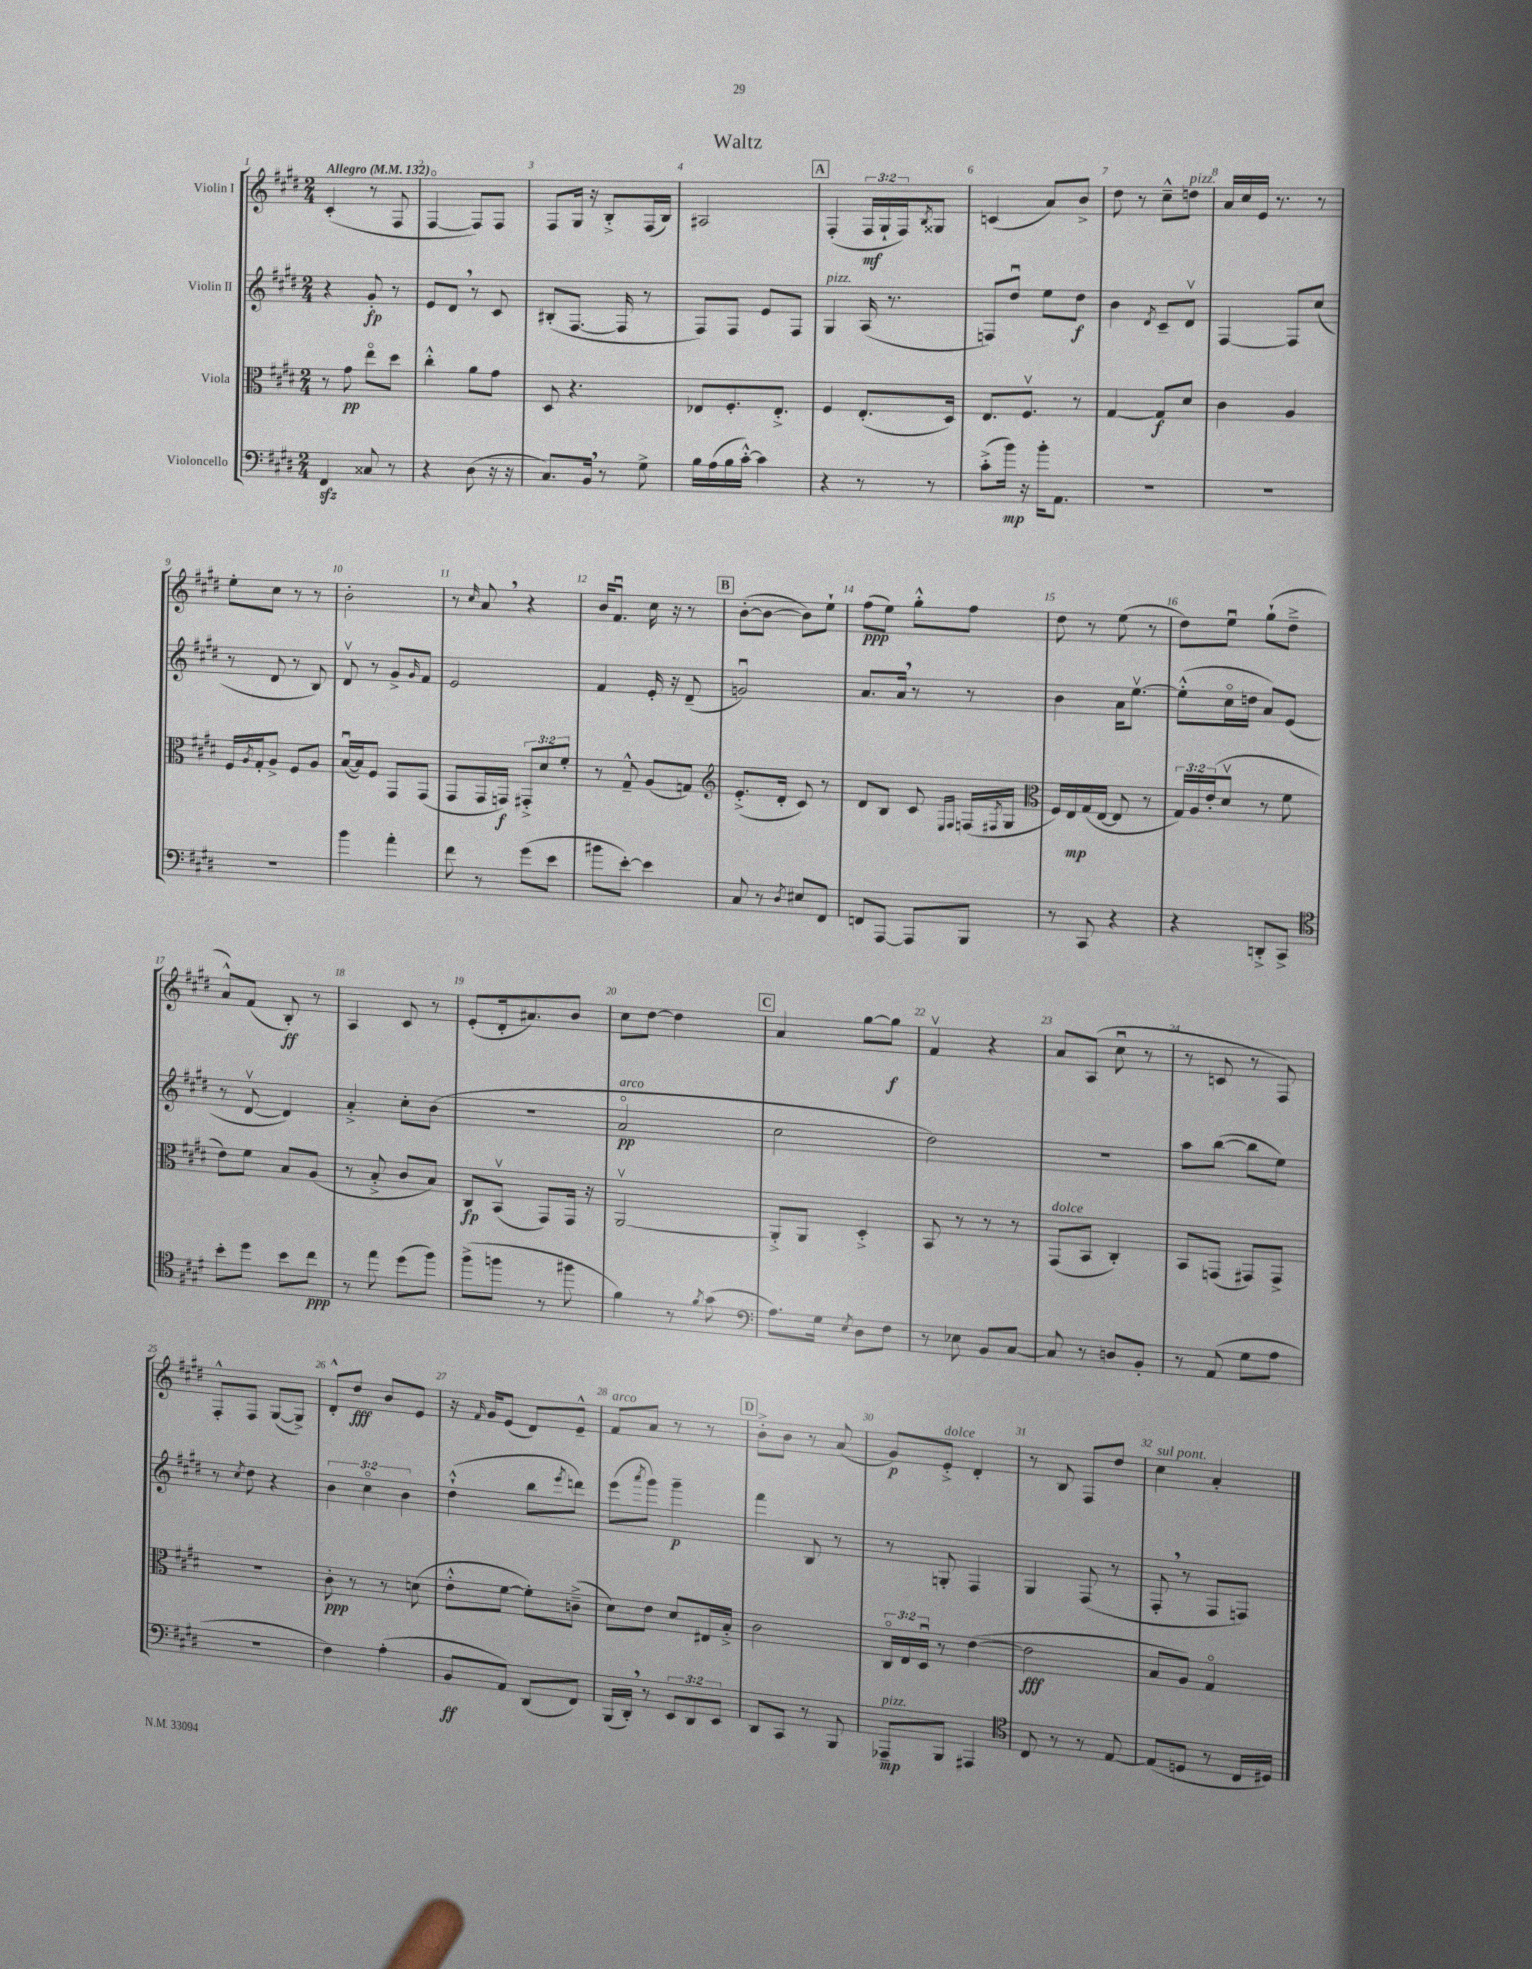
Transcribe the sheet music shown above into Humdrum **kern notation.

**kern	**kern	**kern	**kern
*staff4	*staff3	*staff2	*staff1
*clefF4	*clefC3	*clefG2	*clefG2
*k[f#c#g#d#]	*k[f#c#g#d#]	*k[f#c#g#d#]	*k[f#c#g#d#]
*M2/4	*M2/4	*M2/4	*M2/4
*MM132	*MM132	*MM132	*MM132
4FF#/	8r	4r	(4c#'/
.	8g#\	.	.
8C##/	8eeo\L	8g#'/	8r
8r	8dd#\J	8r	8F#/
=	=	=	=
4r	4cc#'^^\	8e/L	[4F#o/
.	.	8d#/J	.
(8D#\	8a\L	8r	8F#/]L)
16r	8g#\J	8c#/	8F#/J
16r	.	.	.
=	=	=	=
8.C#/L)	8D#/	(8B#'/L	8F#/L
.	4.r	[8.F#/J	16G#/Jk
16BB/Jk	.	.	16r
8r	.	.	8B'^/L
.	.	16F#/]	.
8G#^\	.	8r	(16F#/L
.	.	.	16B/JJ)
=	=	=	=
16B\LL	8E-/L	8F#/L)	2A#/
(16A\	.	.	.
16B\	8.F#'/	8F#/J	.
[16c#'^^\JJ)	.	.	.
4c#\]	.	8e/L	.
.	8.E-'^/J	.	.
.	.	8F#/J	.
=	=	=	=
4r	4F#/	4G#/	(4F#'/
8r	(8.E'/L	(16A/	24F#/LL
.	.	.	24G#`/
.	.	8.r	.
.	.	.	24F#/J)
.	.	.	8qB/
8r	.	.	8G##/J
.	16D#/Jk)	.	.
=	=	=	=
(8c#'^\L	8.E/L	8F/L)	(4c/
16b\Jk)	.	8dd#u/J	.
16r	8.F#v/J	.	.
16b'\LK	.	8ee\L	8a/L)
8.AA\J	.	.	.
.	8r	8dd#\J	8b^/J
=	=	=	=
2r	[4G#/	4b\	8dd#\
.	.	.	8r
.	.	8qd#/	.
.	8G#/]L	8c#~/L	8cc#~^^\L
.	8d#/J	8d#v/J	8dd\J
=	=	=	=
2r	4c#\	[4F#/	16a/LL
.	.	.	16cc#/
.	.	.	16e/JJ
.	.	.	8.r
.	4A/	8F#/]L	.
.	.	(8cc#/J	8r
=	=	=	=
2r	16F#/LL	8r	8ee'\L
.	8qA/	.	.
.	16G#'/J	.	.
.	8A^/J	8d#/	8cc#\J
.	8F#/L	8r	8r
.	8A/J	8B/)	8r
=	=	=	=
4b\	([16Bu/LL	8d#v/	2b'\
.	16B/]J)	.	.
.	8F#/J	8r	.
4a'\	8GG#/L	8g#^/L	.
.	.	16qqg#/	.
.	(8GG#/J	8f#/J	.
=	=	=	=
8f#\	8GG#/L	2e/	8r
.	.	.	16qqcc#/
8r	16GG#/L	.	8a/
.	16GG/JJ)	.	.
(8g#\L	12GG#'^/L	.	4r
.	12d#/	.	.
8e\J	.	.	.
.	12f#'/J	.	.
=	=	=	=
8b#\L	8r	4f#/	16b/LK
.	.	.	8.f#u/J
[8e'\J)	8G#~^^/	.	.
4e\]	(8A/L	16e'/	16cc#\
.	.	16r	16r
.	8G/J)	(8d#~/	8r
=	=	=	=
*	*clefG2	*	*
8C#/	(8.e'^/L	2gu/)	([8b'\L
8r	.	.	8b\_J
.	16d#'/Jk	.	.
8qD#/	.	.	.
8E#/L	8c#/)	.	8b\]L)
8FF#/J	8r	.	8ee`\J
=	=	=	=
8FF/L	8d#/L	8.a/L	(8ff#\L
[8AAA/J	8B/J	.	8ee\J)
.	.	16a/Jk	.
8AAA/]L	8c#/	8r	8gg#'^^\L
.	16qqE/LL	.	.
.	16qqF#/JJ	.	.
8BBB/J	(16F/LL	8r	8ff#\J
.	8qF#/	.	.
.	16G#/JJ	.	.
=	=	=	=
*	*clefC3	*	*
8r	16F#/LL)	4b\	8dd#\
.	16E/	.	.
8CC#/	(16G#/	.	8r
.	[16E/JJ	.	.
4r	8E/]	16a\LK	(8ee\
.	.	[8.eev\J	.
.	8r	.	8r
=	=	=	=
4r	24G#/LL)	(8ee'^^\]L	8dd#\L)
.	24A/	.	.
.	(24e'/J	.	.
.	8d#v/J	16cc#o\L	8eeu\J
.	.	16dd\JJ	.
8DD'^/L	8r	8a/L)	(8gg#`\L
8CC#^/J	8f#\	(8e/J	8dd#~^\J
=	=	=	=
*clefC4	*	*	*
8b'\L	8e\L)	8r	8a^^/L)
8dd#\J	8f#\J	[8d#v/	(8f#/J
8b\L	8B/L	4d#/])	8B'/)
8cc#\J	(8A/J	.	8r
=	=	=	=
8r	8r	4a'^/	4A/
8ee\	8B'^/	.	.
(8dd#\L	8c#/L	8cc#'\L	8c#/
8ff#\J)	8B/J)	(8b\J	8r
=	=	=	=
(8ff#^\L	8C#/L	2r	(8e'/L
8ff\J	(8BBv/J	.	16d#'/k
.	.	.	8.a#/)
8r	8GG#/L)	.	.
8ff#\	16GG#/Jk	.	8b/J
.	16r	.	.
=	=	=	=
4f#\)	[2AAv/	2ao/	8cc#\L
.	.	.	[8dd#\J
8r	.	.	4dd#\]
8qf#/	.	.	.
(8g#\	.	.	.
=	=	=	=
*clefF4	*	*	*
8.A\L)	8AA'^/]L	2cc#\	4a/
.	8AA/J	.	.
16G#\Jk	.	.	.
8qE/	.	.	.
8D#\L	4D#'^/	.	[8gg#\L
8F#\J	.	.	8gg#\]J
=	=	=	=
8r	8BB/	2dd#\)	4f#v/
8E-\	8r	.	.
8BB/L	8r	.	4r
[8C#/J	8r	.	.
=	=	=	=
8C#/]	(8GG#/L	2r	8a/L
8r	8BB/J	.	(8A/J
8D/L	4C#'/)	.	8cc#u\
8BB'/J	.	.	8r
=	=	=	=
8r	8BB/L	8aa\L	8r
(8AA/	(8GG/J	([8bb\J	8c/
8G#\L	8GG#/L)	8bb\]L	8r
8A\J	8GG#^/J	8ee\J)	8F#/)
=	=	=	=
2r	2r	8r	8F#'^^/L
.	.	8qcc#/	.
.	.	8dd#\	8F#/J
.	.	4r	([8G#/L
.	.	.	8G#^/]J)
=	=	=	=
4F#\)	8c#'\	6b\	8d#'^^/L
.	8r	.	8dd#/J
.	.	6cc#o\	.
(4A'\	8r	.	8b/L
.	.	6b\	.
.	(8d\	.	8e/J
=	=	=	=
8BB/L	8e'^^\L	(4dd#`^^\	16r
.	.	.	16qqf#/
.	.	.	16g#/LK
8AA/J)	[8f#\J	.	(8e/J
(8DD#/L	8f#'\]L)	8bb\L	8d#/L)
.	.	8qeee/	.
8FF#/J)	(8c~^\J	8ddd\J)	8e~^^/J
=	=	=	=
(16BBB/LL	8d#\L)	(8eee\L	8f#/L
16DD#'/JJ)	.	.	.
.	.	8qaaa/	.
8r	8e\J	8ggg#\J)	8a/J
12EE/L	8d#/L	4ggg#~\	8r
12DD#/	.	.	.
.	16E#/L	.	8r
12EE/J	.	.	.
.	16B'^/JJ	.	.
=	=	=	=
8DD#/L	2c#\	4fff#\	8b'^\L
8CC#/J	.	.	8b\J
8r	.	8B/	8r
8BBB/	.	8r	(8a/
=	=	=	=
8AAA-~/L	24C#o/LL	8r	8g#/L)
.	24E/	.	.
.	24D#u/JJ	.	.
8BBB/J	8r	8G'/	8e'^/J
4AAA#/	([4e\	4F#/	4d#'/
=	=	=	=
*clefC4	*	*	*
8C#/	2e\]	4G#/	8r
8r	.	.	8B/
8r	.	(8F#/	8F#/L
[8E/	.	8r	8dd#/J
=	=	=	=
(8E/]L	8B/L	8F#'/	4cc#\
8D/J	8A/J)	8r	.
8r	4G#o/	8F#/L	4a'/
16C#/LL	.	8F/J)	.
16D#/JJ)	.	.	.
==	==	==	==
*-	*-	*-	*-
